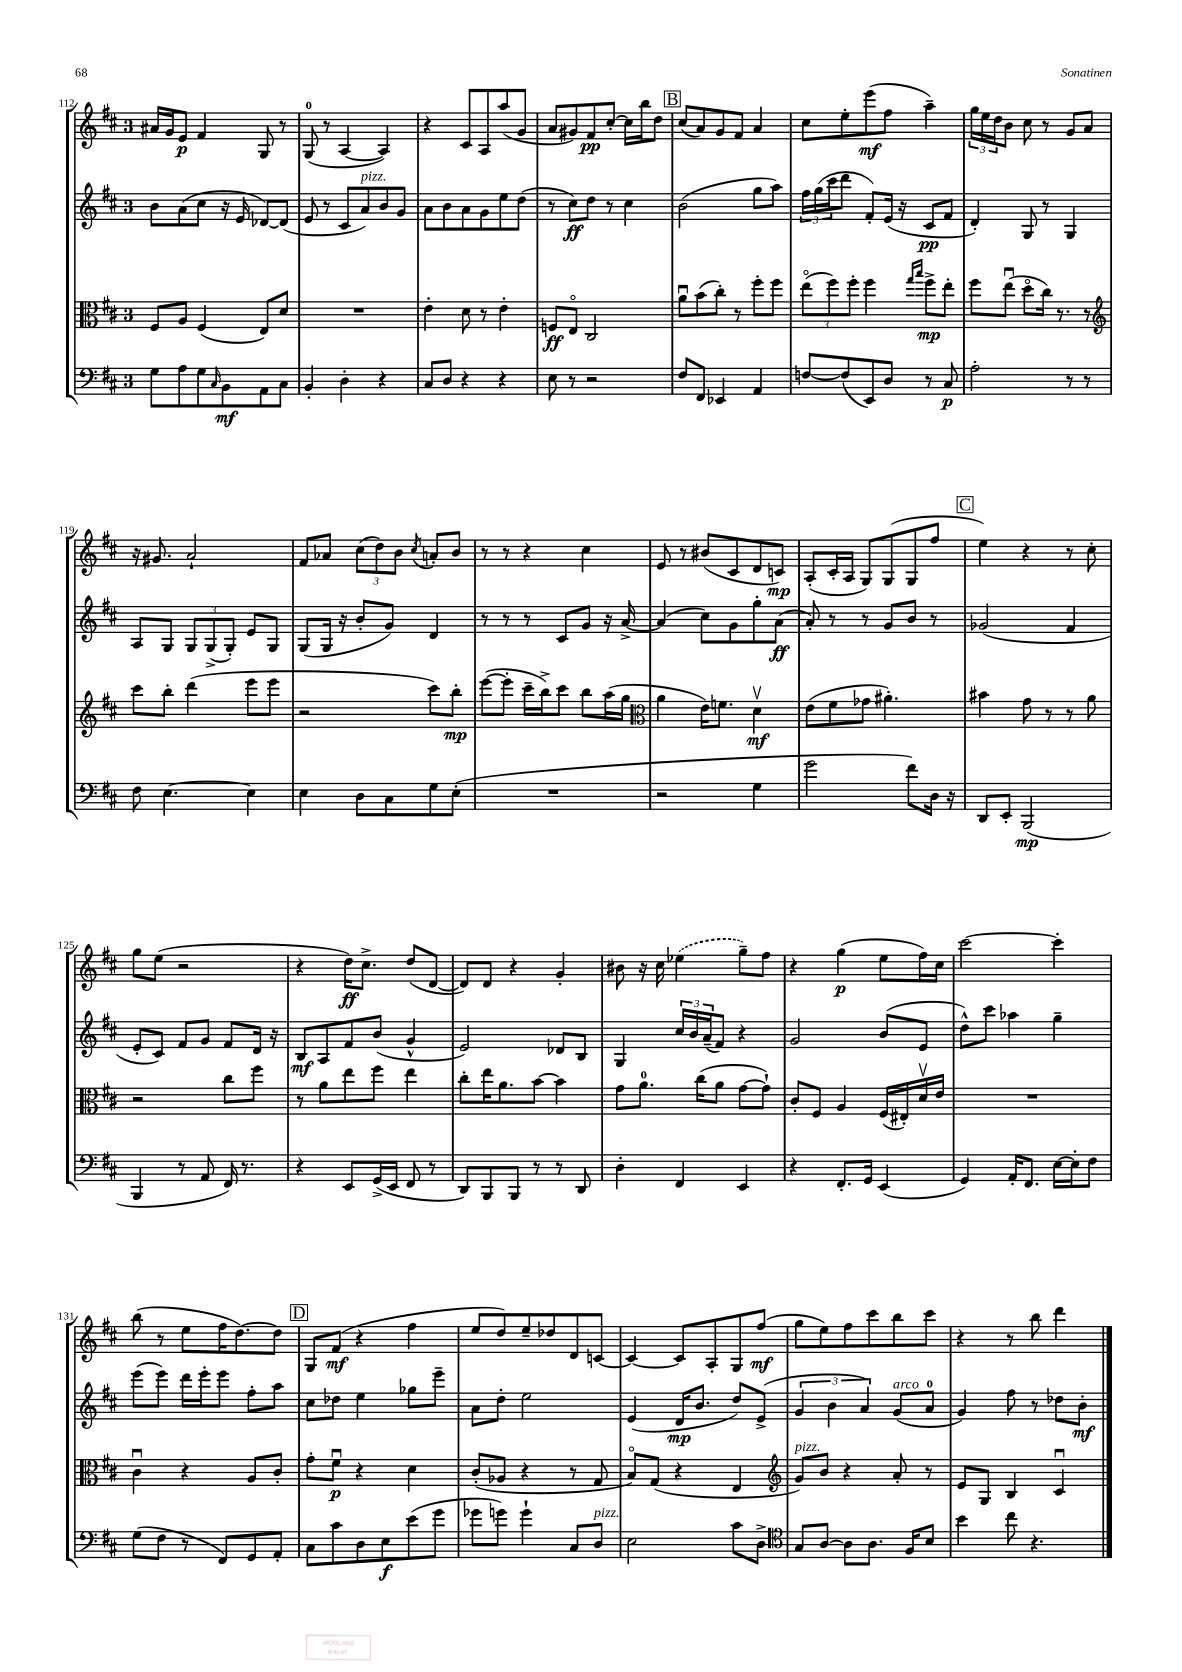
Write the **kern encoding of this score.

**kern	**kern	**kern	**kern
*staff4	*staff3	*staff2	*staff1
*clefF4	*clefC3	*clefG2	*clefG2
*k[f#c#]	*k[f#c#]	*k[f#c#]	*k[f#c#]
*M3/4	*M3/4	*M3/4	*M3/4
8G	8F#	8b	16a#
.	.	.	16g
8A	8A	(8a	8e
8G	(4F#	8cc#	4f#
16qqC#	.	.	.
8BB	.	16r	.
.	.	16e	.
8AA	8E)	[8d-)	8G
8C#	8d	(8d-]	8r
=	=	=	=
4BB'	2.r	8e	(8G
.	.	8r	8r
4D'	.	8c#	[4A
.	.	8a)	.
4r	.	8b	4A])
.	.	8g	.
=	=	=	=
8C#	4e'	8a	4r
8D	.	8b	.
4r	8d	8a	8c#
.	8r	8g	8A
4r	4e'	8ee	(8aa
.	.	(8dd	8g
=	=	=	=
8E	8F	8r	8a
8r	8Eo	8cc#)	8g#)
2r	2C#	8dd	8f#
.	.	8r	[8cc#'
.	.	4cc#	16cc#]
.	.	.	16bb
.	.	.	8dd
=	=	=	=
8F#	8au	(2b	(8cc#
8FF#	(8b	.	8a)
4EE-	8cc#')	.	8g
.	8r	.	8f#
4AA	8ff#'	8gg	4a
.	8ff#	8aa)	.
=	=	=	=
[8F	(12eeo	24ff#	8cc#
.	.	(24gg	.
.	12ff#)	24ccc#	.
(8F]	.	8ddd	8ee'
.	12ff#'	.	.
8EE)	4ff#	8f#')	(8eee
8D	.	(16e	8ff#
.	.	16r	.
.	16qqgg	.	.
.	16qqbb	.	.
8r	8ff#^	8c#	4aa~)
8C#	8ee'	8f#	.
=	=	=	=
2A'	8ff#	4d')	24gg
.	.	.	24ee
.	.	.	24dd
.	(8eeu	.	8b
.	8ddo	8G	8cc#
.	16cc#)	8r	8r
.	8.r	.	.
8r	.	4G	8g
8r	8r	.	8a
=	=	=	=
*	*clefG2	*	*
8F#	8ccc#	8A	16r
.	.	.	8.g#
[4.E	8bb'	8G	.
.	(4ddd	12G	2a`
.	.	(12G^	.
.	.	12G')	.
4E]	8eee	8e	.
.	8eee	8G	.
=	=	=	=
4E	2r	(8G	8f#
.	.	16G	8a-
.	.	16r	.
8D	.	8b'	(12cc#
.	.	.	12dd)
8C#	.	8g)	.
.	.	.	12b
.	.	.	8qcc#
8G	8ccc#)	4d	8a'
(8E'	8bb'	.	8b
=	=	=	=
2.r	([8eee	8r	8r
.	8eee']	8r	8r
.	16ccc#~	8r	4r
.	16bb^)	.	.
.	8ccc#	8c#	.
.	8bb	8g	4cc#
.	(16aa	16r	.
.	16gg	[16a^	.
=	=	=	=
*	*clefC3	*	*
2r	4a	(4a]	8e
.	.	.	8r
.	16e)	8cc#)	(8b#
.	8.f	.	.
.	.	8g	8c#
4G	4dv	8gg'	8d
.	.	(8a	8c)
=	=	=	=
2g	(8e	8a')	(8A'
.	8f#	8r	16c#'
.	.	.	16A
.	8g-	8r	8G)
.	4.a#')	8g	(8G
8f#)	.	8b	8G
16D	.	8r	8ff#
16r	.	.	.
=	=	=	=
8DD	4b#	(2g-	4ee)
8EE'	.	.	.
(2BBB	8g	.	4r
.	8r	.	.
.	8r	4f#	8r
.	8a	.	8cc#'
=	=	=	=
4BBB	2r	8e'	8gg
.	.	8c#)	(8ee
8r	.	8f#	2r
8AA	.	8g	.
16FF#)	8cc#	8f#	.
8.r	.	.	.
.	8ff#	16d	.
.	.	16r	.
=	=	=	=
4r	8r	8B	4r
.	8a	8A	.
8EE	8ee	8f#	16dd)
.	.	.	8.cc#^
(16GG^	8ff#	(8b	.
16EE	.	.	.
8FF#	4ee	4g^^	(8dd
8r	.	.	[8d
=	=	=	=
8DD)	8cc#'	2e)	8d])
8BBB	16ee	.	8d
.	8.a	.	.
8BBB	.	.	4r
8r	[8b	.	.
8r	4b]	8d-	4g'
8DD	.	8B	.
=	=	=	=
4D'	8g	4G	8b#
.	8.a	.	16r
.	.	.	16cc#
4FF#	.	24cc#	(4ee-
.	.	24b	.
.	(16cc#	.	.
.	.	(24a~	.
.	8a	8f#)	.
4EE	[8g	4r	8gg~)
.	8g`])	.	8ff#
=	=	=	=
4r	8c#'	2g	4r
.	8F#	.	.
8.FF#'	4A	.	(4gg
16GG	.	.	.
(4EE	(16F#	(8b	8ee
.	16E#')	.	.
.	16dv	8e	16ff#)
.	16e	.	16cc#
=	=	=	=
4GG)	2.r	8dd^^)	[2ccc#
.	.	8ccc#	.
16AA'	.	4aa-	.
8.FF#	.	.	.
[16E	.	4gg~	4ccc#']
16E']	.	.	.
8F#	.	.	.
=	=	=	=
(8G	4c#u	(8eee	(8bb
8F#	.	8eee)	8r
8r	4r	16ddd	8ee
.	.	16eee'	.
8FF#)	.	8eee	16ff#
.	.	.	[8.dd)
8GG	8A	8ff#'	.
8AA'	8c#'	8aa	8dd]
=	=	=	=
8C#	8g'	8cc#	8G
8c#	8f#u	8dd-	(8f#
8D	4r	4ee	4r
8E	.	.	.
(8e	4d	8gg-	4ff#
8g	.	8eee~	.
=	=	=	=
8g-	(8c#'	8a	8ee
8g)	8A-	8dd'	8dd)
4g`	4r	2ee	8ee~
.	.	.	8dd-
8C#	8r	.	8d
8D	8G	.	[8c
=	=	=	=
2E	8Bo)	(4e	4c_
.	(8G	.	.
.	4r	16d	8c]
.	.	8.b	.
.	.	.	8A'
8c#	4E	8dd)	8G
8D^	.	(8e^	(8ff#
=	=	=	=
*clefC4	*clefG2	*	*
8G	8g)	6g	8gg
[8A	8b	.	8ee)
.	.	6b	.
8A]	4r	.	8ff#
.	.	6a)	.
8.A	.	.	8ccc#
.	8a'	(8g	8bb
16F#	.	.	.
8B	8r	8a	8ccc#
=	=	=	=
4b	8e	4g)	4r
.	8G	.	.
8cc#	4B	8ff#	8r
4.r	.	8r	8bb
.	4c#u	8dd-	4ddd
.	.	8b'	.
==	==	==	==
*-	*-	*-	*-
